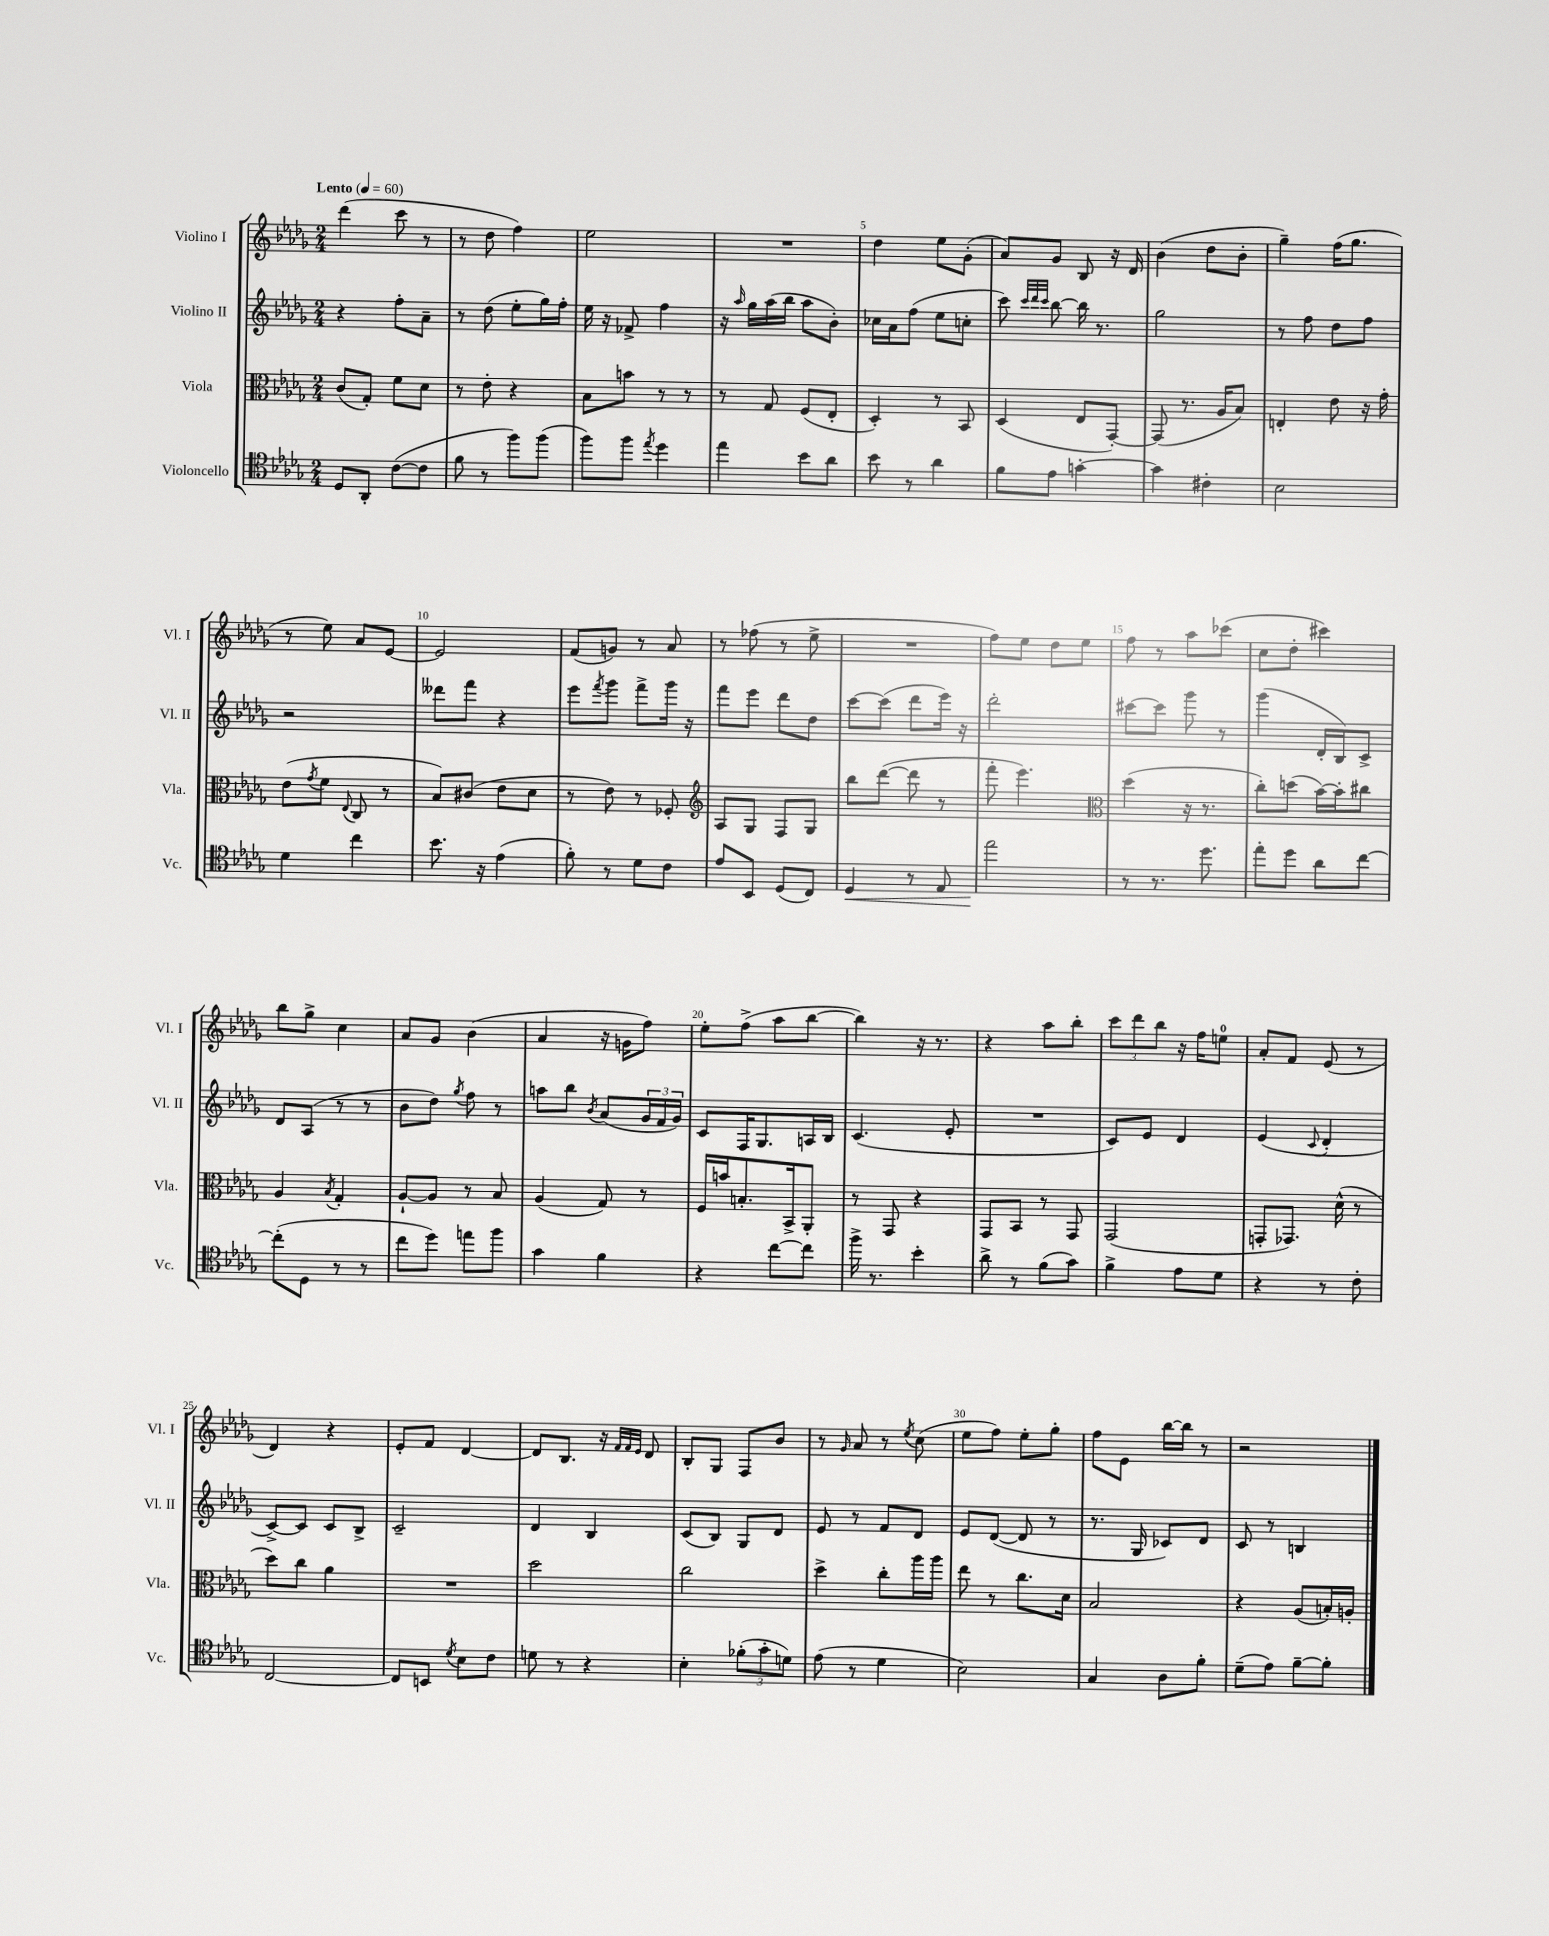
<<
\new StaffGroup <<
\new Staff = "s0" \with { instrumentName = "Violino I" shortInstrumentName = "Vl. I" } {
    \clef treble \key des \major \numericTimeSignature \time 2/4 \tempo "Lento" 4 = 60
    des'''4( c'''8 r8 |
    r8 des''8 f''4) |
    ees''2 |
    R2 |
    des''4 ees''8 ges'8-.( |
    aes'8) ges'8 bes8 r16 des'16 |
    bes'4( des''8 bes'8-. |
    ges''4--) f''16( ges''8. |
    r8 ees''8) aes'8 ees'8~ |
    ees'2 |
    f'8( g'8) r8 aes'8 |
    r8 fes''8( r8 ees''8-> |
    R2 |
    f''8) ees''8 des''8 ees''8 |
    f''8 r8 aes''8 ces'''8( |
    c''8 des''8-. cis'''4) |
    bes''8 ges''8-> c''4 |
    aes'8 ges'8 bes'4( |
    aes'4 r16 g'16 f''8) |
    ees''8-. f''8->( aes''8 bes''8~ |
    bes''4) r16 r8. |
    r4 aes''8 bes''8-. |
    \tuplet 3/2 { c'''8 des'''8 bes''8 } r16 f''16 e''8-0 |
    aes'8-. f'8 ees'8( r8 |
    des'4) r4 |
    ees'8-. f'8 des'4~ |
    des'8 bes8. r16 \grace { f'32 f'32 ees'32 } des'8 |
    bes8-. ges8 f8 bes'8 |
    r8 \grace { ges'16 } aes'8 r8 \acciaccatura { ees''8 } c''8( |
    ees''8 f''8) ees''8-. ges''8-. |
    f''8 ees'8 bes''16~ bes''16 r8 |
    r2 \bar "|." |
}
\new Staff = "s1" \with { instrumentName = "Violino II" shortInstrumentName = "Vl. II" } {
    \clef treble \key des \major \numericTimeSignature \time 2/4
    r4 f''8-. aes'8-- |
    r8 des''8( ees''8-. ges''16) f''16-. |
    ees''16 r16 fes'8-> f''4 |
    r16 \grace { aes''16 } ges''16 aes''16( bes''16 aes''8 bes'8-.) |
    ces''16 aes'16 f''8( ees''8 c''8-. |
    c'''8) \grace { c'''32 des'''32 c'''32 } bes''8~ bes''16 r8. |
    ges''2 |
    r8 f''8 des''8 f''8 |
    r2 |
    deses'''8 f'''8 r4 |
    ees'''8 \acciaccatura { f'''8 } ges'''8 f'''8-> ges'''16 r16 |
    f'''8 ees'''8 des'''8 des''8 |
    c'''8~ c'''8( des'''8 ees'''16) r16 |
    des'''2-. |
    cis'''8~ cis'''8 ges'''8 r8 |
    ges'''4( des'16-. bes16) c'8-> |
    des'8 aes8( r8 r8 |
    bes'8 des''8) \acciaccatura { ges''8 } f''8 r8 |
    a''8 bes''8 \acciaccatura { bes'8 } aes'8( \tuplet 3/2 { ges'16 f'16 ges'16) } |
    c'8 f16 ges8. a16 bes16 |
    c'4.( ees'8-. |
    R2 |
    c'8) ees'8 des'4 |
    ees'4( \appoggiatura { c'8 } des'4-. |
    c'8~->) c'8 c'8 bes8-> |
    c'2-- |
    des'4 bes4 |
    c'8( bes8) ges8 des'8 |
    ees'8 r8 f'8 des'8 |
    ees'8 des'8~( des'8 r8 |
    r8. ges16 ces'8) des'8 |
    c'8 r8 b4 \bar "|." |
}
\new Staff = "s2" \with { instrumentName = "Viola" shortInstrumentName = "Vla." } {
    \clef alto \key des \major \numericTimeSignature \time 2/4
    c'8( ges8-.) f'8 des'8 |
    r8 ees'8-. r4 |
    bes8 b'8 r8 r8 |
    r8 ges8 f8( ees8-. |
    des4-.) r8 bes,8 |
    des4( ees8 ges,8~-.) |
    ges,8( r8. aes16 bes8) |
    e4-. ees'8 r16 ges'16-. |
    ees'8( \acciaccatura { ges'8 } f'8 \appoggiatura { ees8 } c8 r8 |
    bes8) cis'8( ees'8 des'8 |
    r8 ees'8) r8 fes8-. |
    \clef treble aes8 ges8 f8 ges8 |
    bes''8 des'''8~( des'''8 r8 |
    f'''8-. ees'''4.) |
    \clef alto des''4( r16 r8. |
    c''8-.) d''8( bes'16~) bes'16-. cis''8 |
    aes4 \acciaccatura { bes8 } ges4-. |
    aes8~-! aes8 r8 bes8 |
    aes4( ges8) r8 |
    f16 b'16 b8.-. bes,16-> aes,8-. |
    r8 ges,8 r4 |
    ges,8 bes,8 r8 ges,8 |
    ges,2( |
    g,8-. ges,8.) des'16-^( r8 |
    des''8) c''8 aes'4 |
    R2 |
    des''2 |
    c''2 |
    des''4-> c''8-. aes''16 aes''16 |
    ees''8 r8 c''8. des'16 |
    bes2 |
    r4 aes8( b16-.) a16-. \bar "|." |
}
\new Staff = "s3" \with { instrumentName = "Violoncello" shortInstrumentName = "Vc." } {
    \clef tenor \key des \major \numericTimeSignature \time 2/4
    des8 aes,8-. c'8~( c'8 |
    f'8 r8 f''8) f''8( |
    f''8) f''8 \acciaccatura { ees''8 } des''4 |
    ees''4 bes'8 aes'8 |
    bes'8 r8 aes'4 |
    f'8 ees'8 g'4~-. |
    g'4 cis'4-. |
    bes2 |
    des'4 c''4 |
    bes'8. r16 ees'4( |
    f'8-.) r8 des'8 c'8 |
    ees'8 bes,8 des8( c8) |
    des4\< r8 ees8 |
    ees''2\! |
    r8 r8. des''8. |
    ees''8-. des''8 aes'8 c''8~ |
    c''8-.( des8 r8 r8 |
    c''8 des''8) e''8 f''8 |
    ges'4 f'4 |
    r4 c''8~ c''8 |
    f''16-> r8. bes'4-. |
    aes'8-> r8 f'8( ges'8) |
    f'4-> ees'8 des'8 |
    r4 r8 c'8-. |
    c2~ |
    c8 b,8 \acciaccatura { des'8 } bes8 c'8 |
    d'8 r8 r4 |
    bes4-. \tuplet 3/2 { fes'8-.( ges'8-. d'8) } |
    ees'8( r8 des'4 |
    bes2) |
    ges4 aes8 f'8-. |
    des'8--( ees'8) f'8~-- f'8-. \bar "|." |
}
>>
>>
\layout { \context { \Score \override BarNumber.break-visibility = ##(#f #t #t) barNumberVisibility = #(every-nth-bar-number-visible 5) } }
